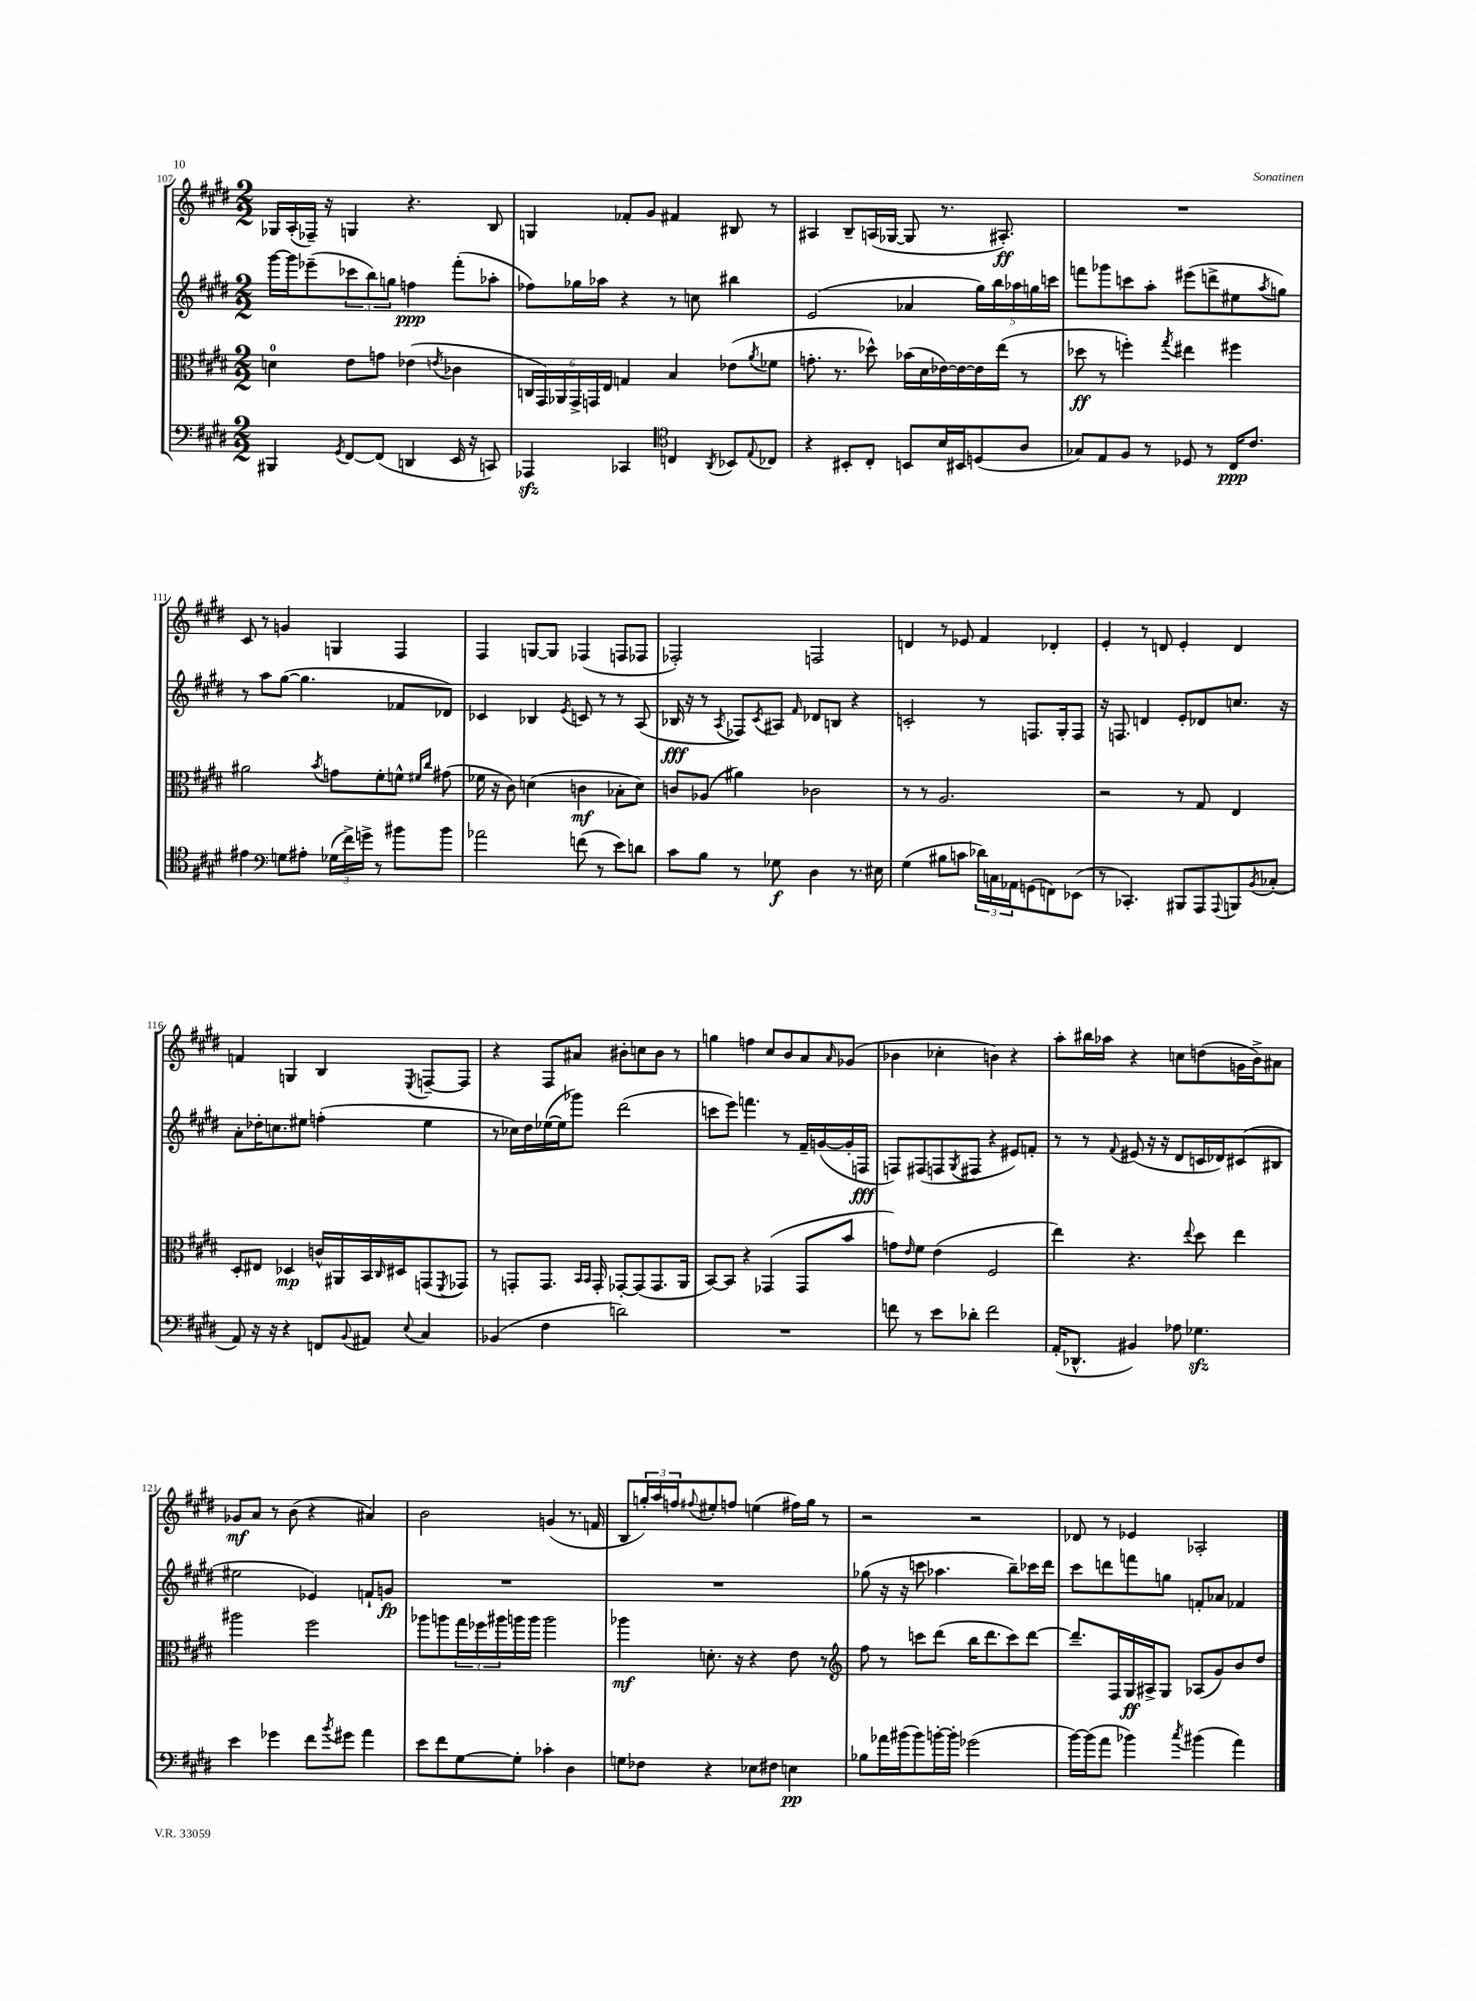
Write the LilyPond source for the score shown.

<<
\new StaffGroup <<
\new Staff = "s0" {
    \clef treble \key e \major \numericTimeSignature \time 2/2
    ges16 a16-.( fes16--) r16 g4 r4. b8 |
    g4 fes'8-. gis'8 fis'4 bis8 r8 |
    ais4 b8-- a16( ges16~ ges8 r8. ais8.-.\ff) |
    R1 |
    cis'8 r8 g'4 g4 fis4 |
    fis4 g8~ g8 fes4( f8 fes8 |
    fes2-.) f2 |
    d'4 r8 ees'8 fis'4 des'4-. |
    e'4-. r8 d'8 e'4-. d'4 |
    f'4 g4 b4 \acciaccatura { e8 } f8~-- f8 |
    r4 fis8 ais'8 bis'8-. c''8 bis'8 r8 |
    g''4 f''4 cis''8 b'8 a'8 \grace { a'16 } ges'8( |
    bes'4 ces''4-. b'4) r4 |
    a''8-. bis''16 aes''16 r4 c''8 d''8( g'16 b'16->) ais'8 |
    ges'8\mf a'8 r8 b'8( r4 ais'4) |
    b'2 g'4( r8. f'16 |
    b8 \tuplet 3/2 { g''16-.) a''16 f''16 } \appoggiatura { fis''8 } eis''8-. f''8 e''4( fis''16) g''16 r8 |
    r2 r2 |
    des'8 r8 ees'4 aes2-. \bar "|." |
}
\new Staff = "s1" {
    \clef treble \key e \major \numericTimeSignature \time 2/2
    gis'''16~ gis'''16 ees'''8--( \tuplet 3/2 { ces'''8 b''8) g''8 } f''4\ppp fis'''8-.( aes''8-. |
    fes''8) ges''16 aes''16 r4 r8 c''8 bis''4 |
    e'2( aes'4 \tuplet 5/4 { gis''16) b''16 aes''16 g''16 c'''16 } |
    f'''8 ges'''8 c'''8 a''8-. eis'''8( d'''8-> eis''8 \acciaccatura { a''8 } g''8) |
    r8 a''8 gis''8~( gis''4. fes'8 des'8) |
    ces'4 bes4 \acciaccatura { e'8 } c'8 r8 r8 a8( |
    bes16\fff r16 r8 \acciaccatura { a8 } fes8) \acciaccatura { cis'8 } ais8 \grace { fis'16 } des'8 b8 r4 |
    c'2-. r8 f8. gis16-. f8 |
    r16 f8. d'4 e'8-. des'8 c''8. r16 |
    a'8-. des''16-. c''8. eis''8 f''4-.( eis''4 |
    r8 ces''16) dis''16 ees''16~( ees''16 ges'''8) dis'''2( |
    c'''8 e'''8) f'''4. r8 fis'16-- g'16~( g'16-. f16\fff |
    f8) fis8( f8 \acciaccatura { gis8 } fis8 r4 eis'8) f'8-. |
    r8 r8 \appoggiatura { fis'8 } eis'8( r16 r16 dis'8 c'16 des'16) cis'8( bis8 |
    eis''2 ees'4) f'8-! g'8\fp |
    R1 |
    R1 |
    ges''8( r16 r16 c'''8 aes''4. b''8--) ces'''16 dis'''16 |
    cis'''8 d'''8 f'''8 g''8 f'8-. aes'8 fes'4 \bar "|." |
}
\new Staff = "s2" {
    \clef alto \key e \major \numericTimeSignature \time 2/2
    d'4-0 e'8 g'8 ees'4( \acciaccatura { e'8 } ces'4 |
    \tuplet 6/4 { c16 gis,16) aes,16 gis,16-> g,16 e16 } g4 b4 ees'8( \acciaccatura { a'8 } fes'8 |
    g'8.-. r8. des''8-^) bes'16( dis'16 ees'16~) ees'16~ ees'16 e''16( r8 |
    des''8\ff r8 f''4-.) \acciaccatura { gis''8 } eis''4 fis''4 |
    ais'2 \acciaccatura { b'8 } g'8 fis'8-. f'8-^ \grace { fis'16 cis''16 } gis'8( |
    fes'16 r16 cis'8) d'4( c'4\mf bes8-. d'8) |
    c'8 aes8( ais'4) ces'2 |
    r8 r8 a2. |
    r2 r8 gis8 e4 |
    dis8-. eis8 des4\mp c'16-^ ais,16 b,16 \grace { cis16 } dis16 g,8( \acciaccatura { fis,8 } ges,8) |
    r8 g,8-. g,8. \grace { b,16 b,16 } g,16-. ges,8~-. ges,8( ges,8. a,16 |
    b,8~) b,8 r4 ges,4( ges,8 b'8 |
    g'8) \grace { e'16 } fis'8 e'4( fis2 |
    e''4) r4. \appoggiatura { e''8 } dis''8 e''4 |
    ais''2 fis''2 |
    aes''8 a''8 \tuplet 3/2 { gis''16 fes''16 ais''16 } a''16 a''16 a''2 |
    aes''4\mf d'8.-. r16 r4 e'8 r8 |
    \clef treble fis''8 r8 c'''8 dis'''8( b''16 dis'''8. c'''8) dis'''8~ |
    dis'''8.-- fis16 gis16\ff ais16-> gis8 aes8( gis'8) b'8 dis''8 \bar "|." |
}
\new Staff = "s3" {
    \clef bass \key e \major \numericTimeSignature \time 2/2
    bis,,4 \acciaccatura { gis,8 } fis,8~ fis,8( d,4 e,16 r16 c,8) |
    aes,,4\sfz ces,4 \clef tenor c4 \acciaccatura { a,8 } bes,8 \appoggiatura { e8 } ces8 |
    r4 bis,8-. cis8-. b,8 b16 bis,16 d8( a8 |
    ges8) e8 fis8 r8 des8 r8 cis16\ppp cis'8. |
    eis'4 \clef bass g8 ais8-. \tuplet 3/2 { ges16( fis'16->) g'16-> } r8 bis'8 bis'8 |
    aes'2 f'8( r8 e'8) d'8 |
    cis'8 b8 r8 ges8\f dis4 r8. eis16 |
    gis4( bis8 c'8 \tuplet 3/2 { des'16) c16 aes,16 } g,8( f,8) ees,8( |
    r8 ces,4.-.) bis,,8 a,,8 \appoggiatura { a,,8 } b,,8 \acciaccatura { b,8 } ces8-.( |
    a,8) r16 r16 r4 f,8 \appoggiatura { b,8 } ais,8 \appoggiatura { e8 } cis4 |
    bes,4( fis4 d'2) |
    R1 |
    f'8 r8 e'8 des'8-. f'2 |
    a,16-.( des,8.-^ bis,4) aes8 ges4.\sfz |
    e'4 ges'4 fis'8 \acciaccatura { b'8 } gis'8 a'4 |
    e'8 fis'8 gis8~ gis8-. ces'4-. dis4 |
    g8 fes8 r4 ees8 fis8 e4\pp |
    bes8 aes'16 bis'16( bis'8) b'16~-. b'16-. ges'2( |
    b'16~) b'16( a'8 bes'4) \acciaccatura { cis''8 } bis'4( a'4) \bar "|." |
}
>>
>>
\layout { \context { \Score currentBarNumber = #107 } }
